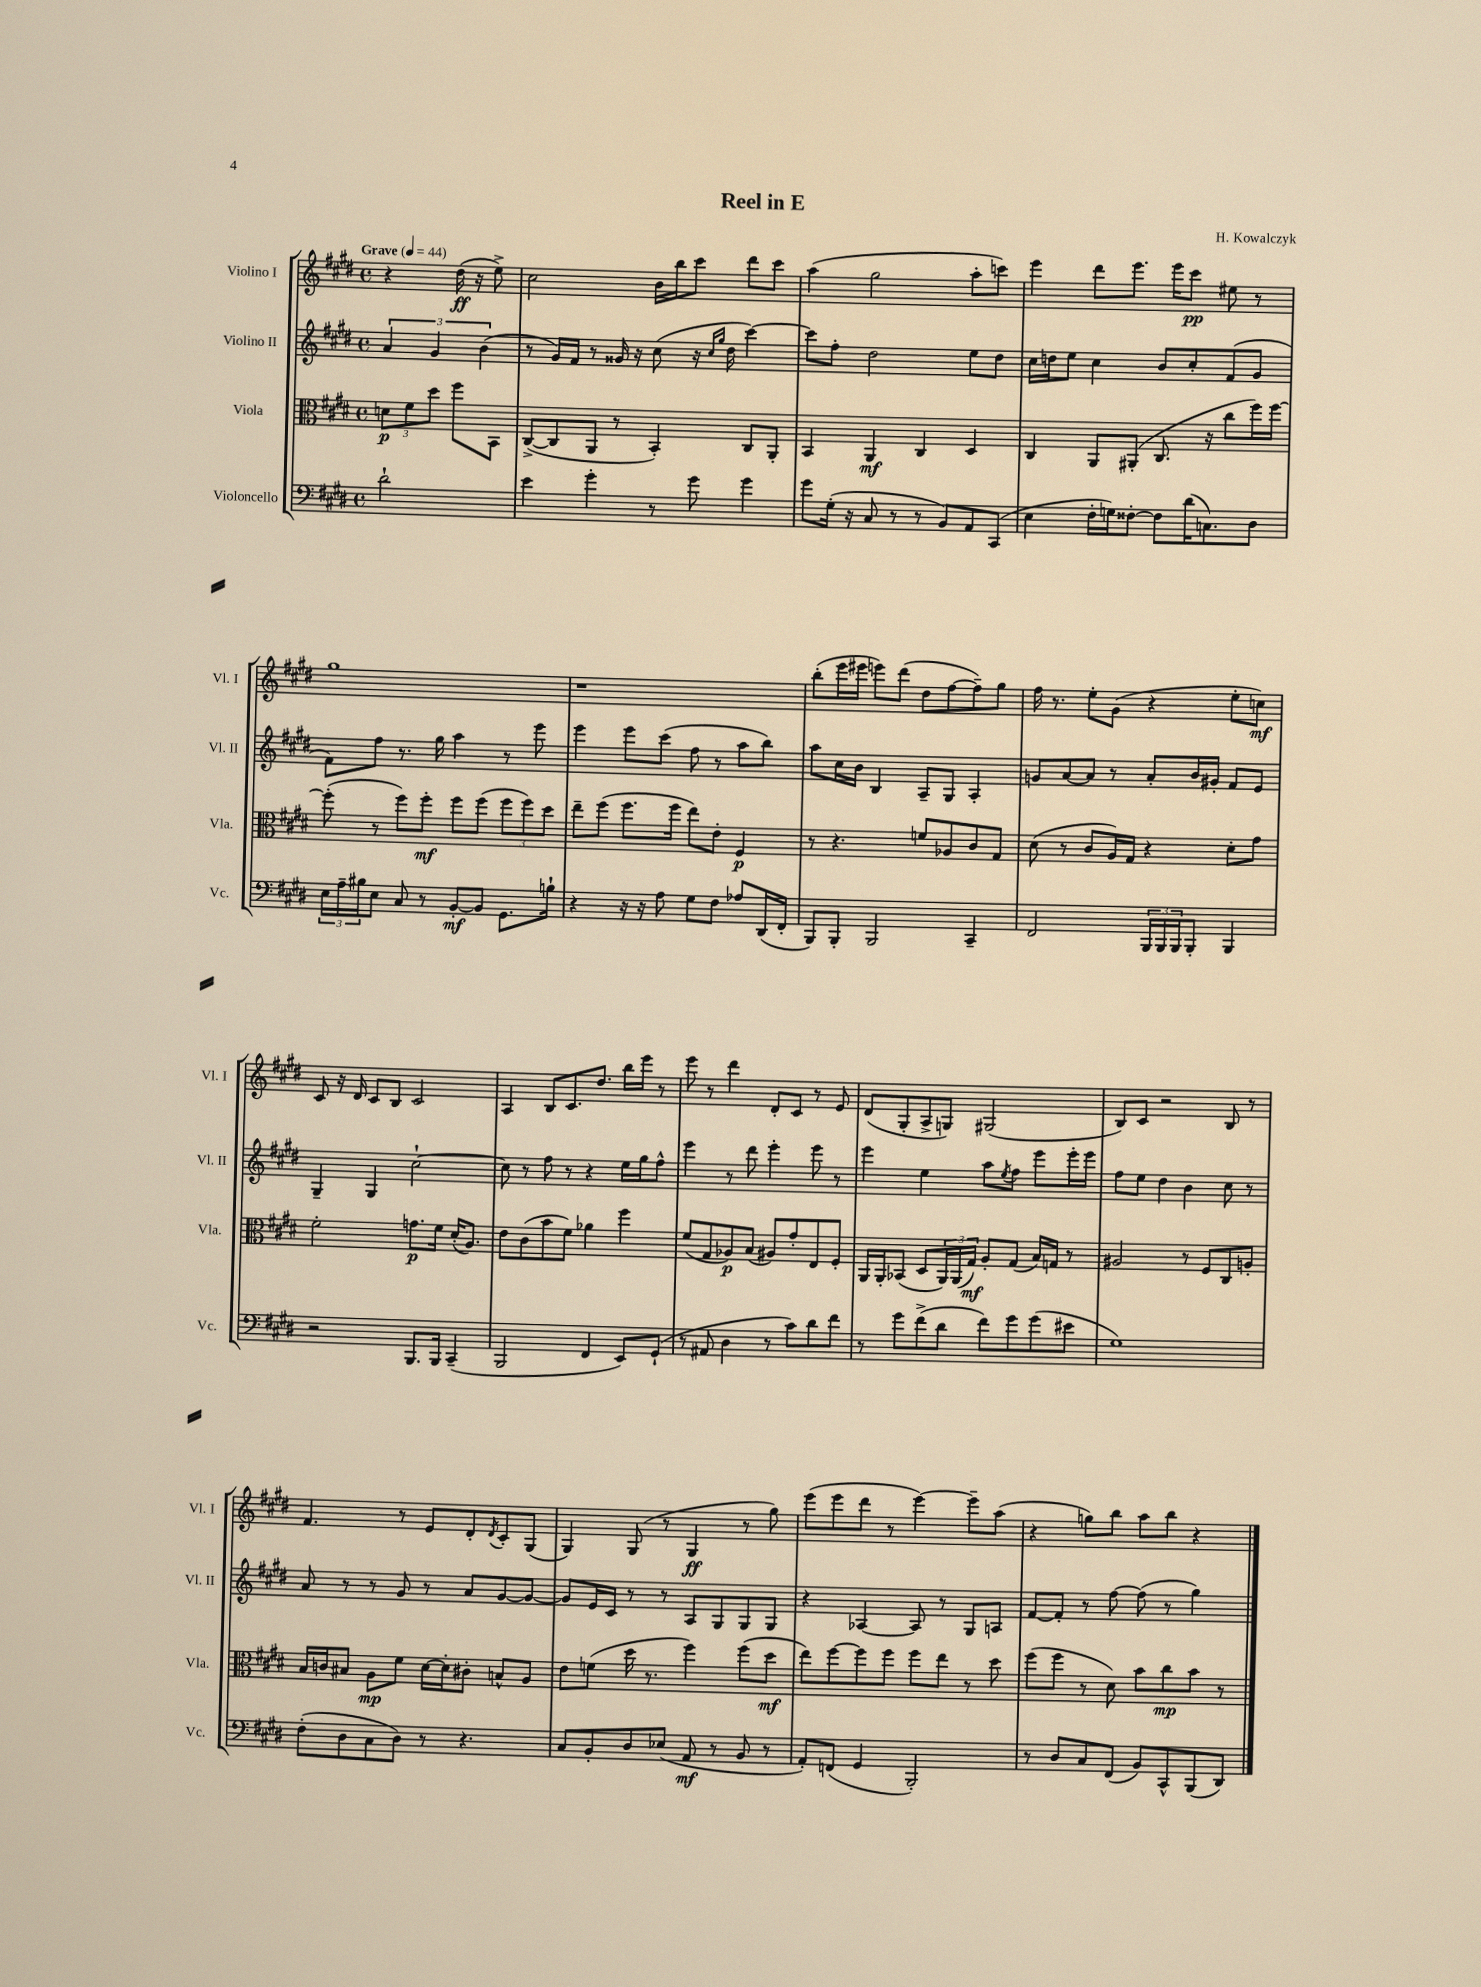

**kern	**kern	**kern	**kern
*staff4	*staff3	*staff2	*staff1
*clefF4	*clefC3	*clefG2	*clefG2
*k[f#c#g#d#]	*k[f#c#g#d#]	*k[f#c#g#d#]	*k[f#c#g#d#]
*M4/4	*M4/4	*M4/4	*M4/4
*met(c)	*met(c)	*met(c)	*met(c)
*MM44	*MM44	*MM44	*MM44
2d#`	12d	6a	4r
.	12f#	.	.
.	12dd#	6g#	.
.	8ff#	.	(16dd#
.	.	.	16r
.	.	(6b	.
.	8BB	.	8ee^)
=	=	=	=
4e	([8C#^	8r	2cc#
.	8C#]	16g#)	.
.	.	16f#	.
4g#'	8AA	8r	.
.	8r	16g##	.
.	.	16r	.
8r	4BB')	(8cc#	16b
.	.	.	16bb
8g#	.	16r	8ccc#
.	.	16qqcc#	.
.	.	16qqgg#	.
.	.	16dd#	.
4g#	8C#	[4ccc#)	8ddd#
.	8AA'	.	8ccc#
=	=	=	=
8g#	4BB	8ccc#]	(4aa
(16G#'	.	8ff#'	.
16r	.	.	.
8C#	4AA	2dd#	2gg#
8r	.	.	.
8r	4C#	.	.
8BB)	.	.	.
8AA	4D#	8ee	8aa'
(8CC#	.	8dd#	8ccc)
=	=	=	=
4E	4C#	16cc#	4eee
.	.	16dd	.
.	.	8ee	.
16F#'	8AA	4cc#	8ddd#
16G)	.	.	.
[8F##'	(8AA#'	.	8.eee
8F##]	8.C#	8b	.
.	.	.	16eee
(16d#	.	8cc#'	8ccc#
8.C)	16r	.	.
.	8cc#	(8f#	8ee#
8D#	16ff#)	8g#	8r
.	[16ff#	.	.
=	=	=	=
24E	(8ff#']	8f#)	1gg#
24A~	.	.	.
24B#	.	.	.
8E	8r	8ff#	.
8C#	8ff#)	8.r	.
8r	8ff#'	.	.
.	.	16gg#	.
[8BB'	8ff#	4aa	.
8BB]	(8ff#	.	.
8.GG#	12ff#	8r	.
.	12ff#)	.	.
.	.	8eee	.
.	12dd#	.	.
16B`	.	.	.
=	=	=	=
4r	8ee~	4eee	1r
.	(8ff#	.	.
16r	8.ff#	8eee	.
16r	.	.	.
8A	.	(8ccc#	.
.	16ff#	.	.
8G#	8ee)	8ff#	.
8F#	8e'	8r	.
8A-	4F#	8aa	.
(16DD#	.	8bb)	.
16FF#'	.	.	.
=	=	=	=
8BBB)	8r	8aa	(8bb'
8BBB'	4.r	16cc#	16eee
.	.	16b	16eee#
2BBB	.	4B	8eee)
.	.	.	(8ddd#
.	8f	8A~	8dd#
.	8A-	8G#	[8ff#
4CC#~	8c#	4A'	8ff#~])
.	8G#	.	8gg#
=	=	=	=
2FF#	(8d#	8g	16ff#
.	.	.	8.r
.	8r	[8a	.
.	8c#	8a]	8ee'
.	16A)	8r	(8g#
.	16G#	.	.
24BBB	4r	8a'	4r
24BBB	.	.	.
24BBB	.	.	.
8BBB'	.	16b	.
.	.	16g#'	.
4BBB	8d#'	8f#	8ee'
.	8g#	8e	8cc)
=	=	=	=
2r	2f#'	4G#~	8c#
.	.	.	16r
.	.	.	16d#
.	.	4G#	8c#
.	.	.	8B
8.BBB	8.g	[2cc#`	2c#
16BBB	16f#	.	.
(4CC#~	(16d#'	.	.
.	8.A)	.	.
=	=	=	=
2BBB	8e	8cc#]	4A
.	(8c#	8r	.
.	8b	8ff#	8B
.	8f#)	8r	8.c#
4FF#	4a-	4r	.
.	.	.	8.dd#
8EE)	4ff#	16ee	16bb
.	.	16gg#	16eee
(8GG#`	.	8ff#^^	8r
=	=	=	=
8r	(8f#	4eee	8eee
8AA#	8G#	.	8r
4D#	8A-)	8r	4ddd#
.	(8B	8ddd#	.
8r	8A#)	4eee'	8d#'
8c#)	8g#'	.	8c#
8d#	8E	8eee	8r
8f#	8F#'	8r	8e
=	=	=	=
8r	16AA	4eee	(8d#
.	16AA'	.	.
8g#	(8BB-	.	8G#'
(8f#^	8D#	4ee	8A^
8d#	24AA)	.	8G)
.	(24AA	.	.
.	24G#)	.	.
8f#)	8A'	8aa	(2G#
.	.	8qee	.
8g#	(8G#	8ff#	.
(8g#	16B)	8eee	.
.	16G	.	.
8e#	8r	16eee'	.
.	.	16eee	.
=	=	=	=
1G#)	2A#	8ff#	8B)
.	.	8ee	8c#
.	.	4dd#	2r
.	8r	4b	.
.	8F#	.	.
.	8C#	8cc#	8B
.	8A'	8r	8r
=	=	=	=
(8F#'	16B	8a	4.f#
.	16c	.	.
8D#	8B#	8r	.
8C#	8A	8r	.
8D#)	8f#	8g#	8r
8r	[16d#	8r	8e
.	16d#']	.	.
4.r	8c#'	8a	8d#'
.	.	.	8qd#
.	8B^^	[8g#	8c#'
.	8A	8g#_	(8G#
=	=	=	=
8C#	8e	8g#]	4G#)
8BB'	(8f	16e	.
.	.	16c#	.
8D#	16dd#	8r	(8G#
.	8.r	.	.
(8E-	.	8r	8r
8AA	4ff#)	8A	4G#
8r	.	8G#	.
8BB	(8ff#	8G#	8r
8r	8dd#	8G#	8gg#)
=	=	=	=
8AA')	8ee)	4r	(8eee
(8FF	[8ff#	.	8eee
4GG#	8ff#]	[4A-	8ddd#
.	8ff#	.	8r
2BBB')	8ff#	8A-]	[4eee)
.	8ee	8r	.
.	8r	8G#	8eee~]
.	8dd#	8A	(8aa
=	=	=	=
8r	(8ff#	[8f#	4r
8D#	8ff#	8f#']	.
8C#	8r	8r	8gg)
(8FF#	8d#)	[8ff#	8bb
8BB)	8b	(8ff#]	8aa
8CC#^^	8cc#	8r	8bb
(8BBB	8b	4gg#)	4r
8DD#)	8r	.	.
==	==	==	==
*-	*-	*-	*-
